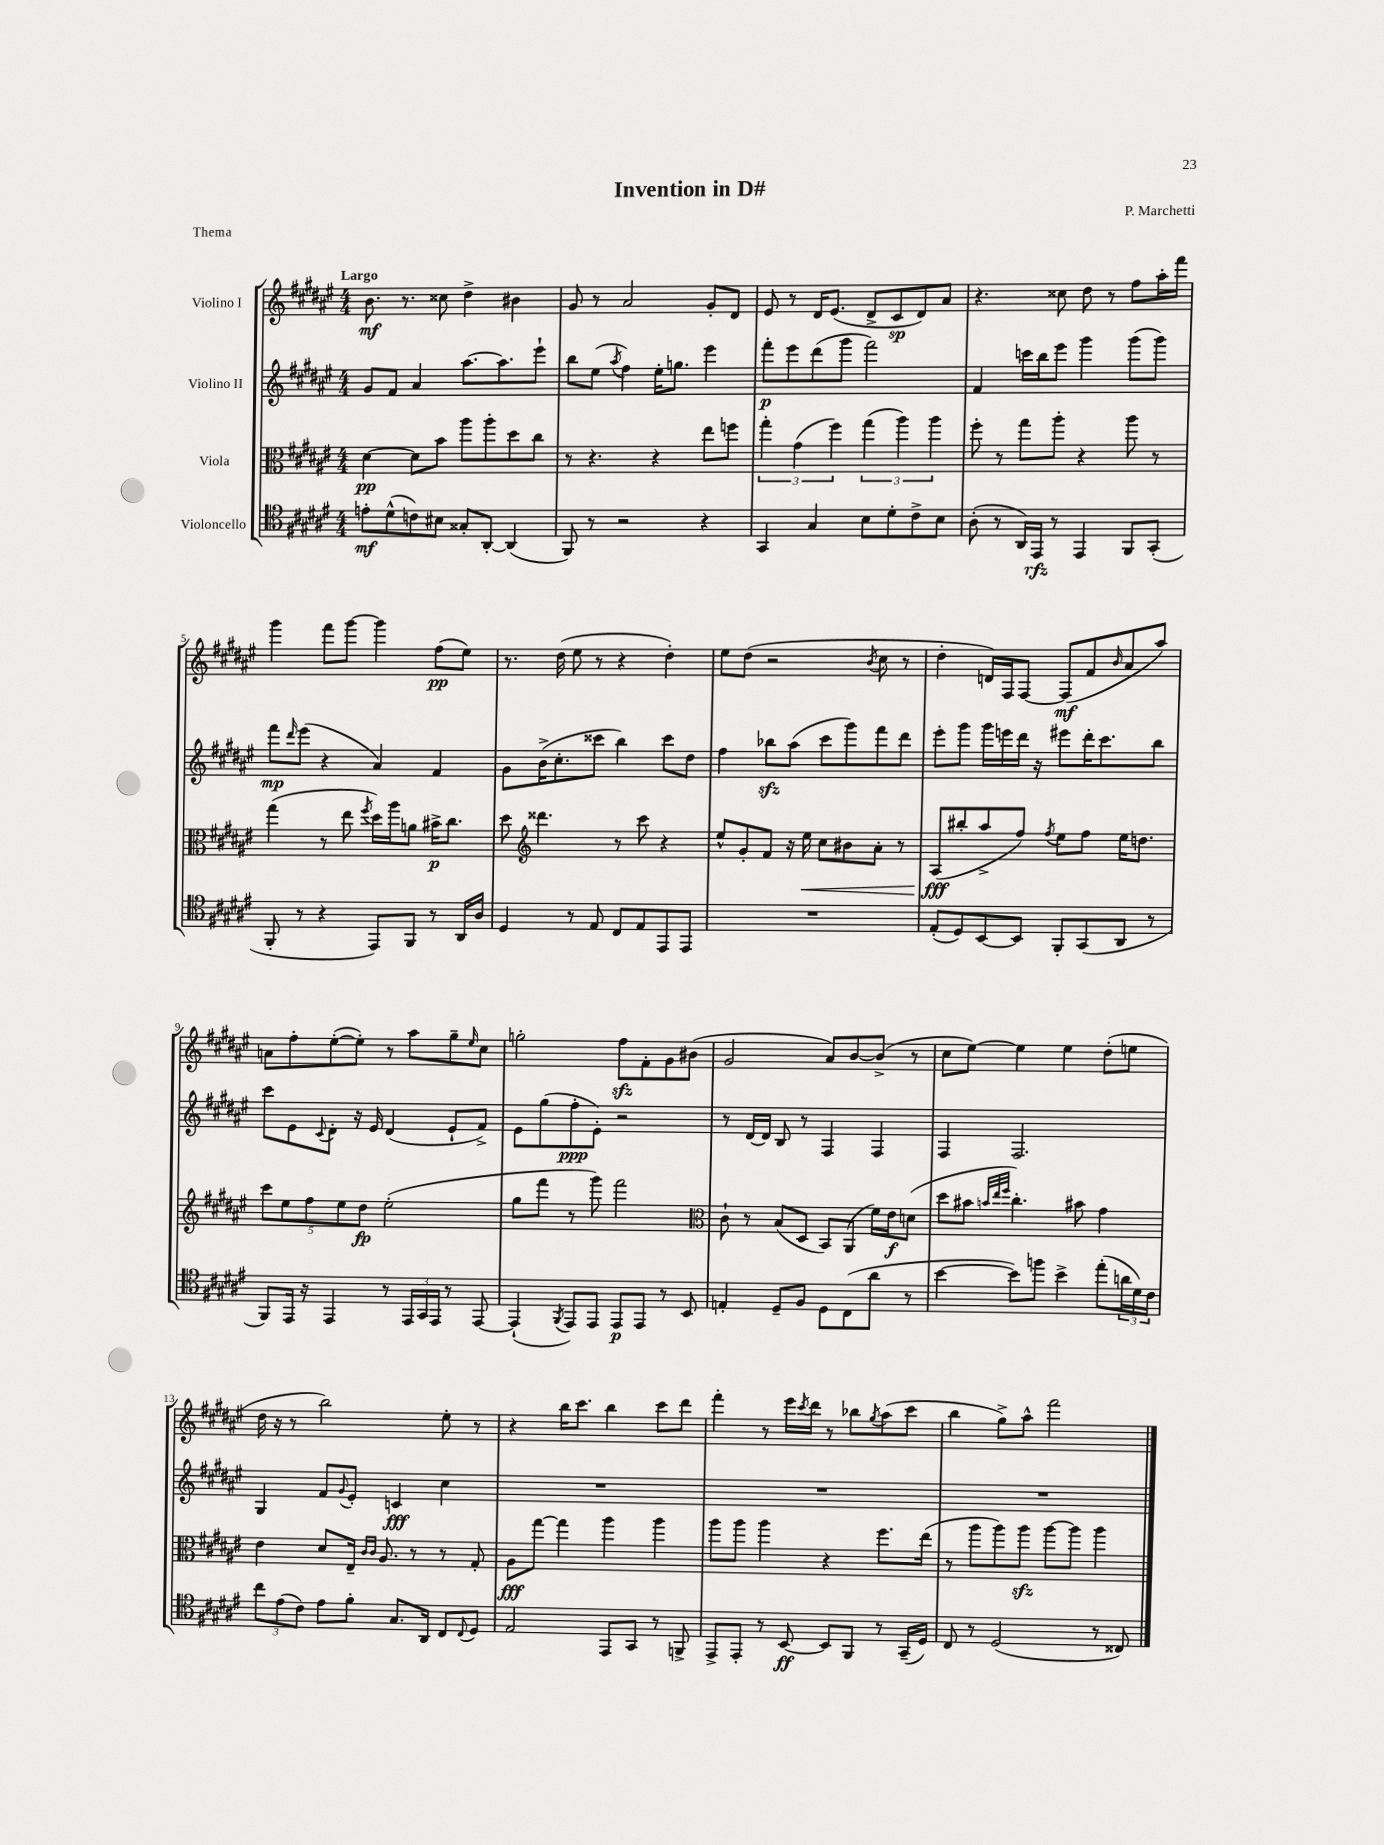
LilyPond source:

\header { title = "Invention in D#" composer = "P. Marchetti" piece = "Thema" }
<<
\new StaffGroup <<
\new Staff = "s0" \with { instrumentName = "Violino I" } {
    \clef treble \key fis \major \numericTimeSignature \time 4/4 \tempo "Largo"
    b'8.\mf r8. cisis''8 dis''4-> bis'4 |
    gis'8 r8 ais'2 gis'8-. dis'8 |
    eis'8 r8 dis'16 eis'8.( dis'8-> cis'8\sp dis'8) ais'8 |
    r4. cisis''8 dis''8 r8 fis''8 ais''16-. fis'''16 |
    gis'''4 fis'''8 gis'''8~ gis'''4 fis''8\pp( eis''8) |
    r8. dis''16( eis''8 r8 r4 dis''4-.) |
    eis''8 dis''8( r2 \acciaccatura { b'8 } cis''8 r8 |
    dis''4-. d'16) fis16 fis8~ fis8\mf( fis'8 \grace { b'16 } ais'8 ais''8) |
    a'8 fis''8-. eis''8~-.( eis''8-.) r8 ais''8 gis''8-- \grace { eis''16 } cis''8 |
    g''2-. fis''8\sfz fis'8-. gis'8 bis'8( |
    gis'2 ais'8) b'8~ b'8->( r8 |
    cis''8 eis''8~) eis''4 eis''4 dis''8-.( e''8 |
    dis''16 r16 r8 b''2) eis''8-. r8 |
    r4 b''16 cis'''8. b''4 cis'''8 dis'''8 |
    fis'''4-. r8 eis'''16 \acciaccatura { cis'''8 } dis'''16 r8 bes''8 \acciaccatura { gis''8 } ais''8( cis'''8 |
    b''4 gis''8->) ais''8-^ fis'''2 \bar "|." |
}
\new Staff = "s1" \with { instrumentName = "Violino II" } {
    \clef treble \key fis \major \numericTimeSignature \time 4/4
    gis'8 fis'8 ais'4 ais''8.~ ais''8. eis'''8-! |
    b''8 eis''8( \acciaccatura { ais''8 } fis''4) eis''16-. g''8. eis'''4 |
    fis'''8-.\p eis'''8 dis'''8( gis'''8 fis'''2) |
    fis'4 c'''16 b''16 eis'''8 gis'''4 gis'''8( gis'''8) |
    fis'''8\mp \grace { dis'''16 } eis'''8( r4 ais'4) fis'4 |
    gis'8 b'16->( cis''8.-. cisis'''8 b''4) cisis'''8 dis''8 |
    fis''4 bes''8\sfz ais''8( cis'''8 gis'''8) fis'''8 dis'''8 |
    eis'''8-. gis'''8 gis'''16 e'''16 dis'''16 r16 eis'''8 dis'''16-. cis'''8. b''8 |
    cis'''8 eis'8 \appoggiatura { cis'8 } dis'8-. r16 eis'16 dis'4( eis'8-! fis'8->) |
    eis'8 gis''8( fis''8-.\ppp eis'8-.) r2 |
    r8 dis'16~ dis'16 b8 r8 fis4 fis4 |
    fis4 fis2. |
    gis4 fis'8 \appoggiatura { gis'8 } eis'8-. c'4\fff cis''4 |
    R1 |
    R1 |
    R1 \bar "|." |
}
\new Staff = "s2" \with { instrumentName = "Viola" } {
    \clef alto \key fis \major \numericTimeSignature \time 4/4
    dis'4~\pp dis'8 b'8 ais''8 ais''8-. dis''8 cis''8 |
    r8 r4. r4 eis''8 f''8 |
    \tuplet 3/2 { gis''4-. gis'4( fis''4) } \tuplet 3/2 { gis''4( ais''4) ais''4 } |
    fis''8-. r8 gis''8 ais''8-. r4 ais''8 r8 |
    gis''4( r8 eis''8 \acciaccatura { fis''8 } dis''16) ais''16 a'8 bis'16->\p cis''8. |
    dis''8 \clef treble disis'''4. r8 cis'''8 r4 |
    eis''8-^ gis'8-. fis'8 r16 eis''16\< cis''8 bis'8 ais'8-. r8 |
    ais8\fff\!( bis''8-. ais''8-> fis''8) \acciaccatura { fis''8 } eis''8 fis''8 eis''16 d''8. |
    \tuplet 5/4 { cis'''8 eis''8 fis''8 eis''8 dis''8\fp } eis''2-.( |
    gis''8 fis'''8 r8 gis'''8) fis'''2 |
    \clef alto cis'8-! r8 b8( dis8 b,8) ais,8( fis'16) eis'16\f d'8( |
    dis''8 bis'8 \grace { b'32 eis''32 fis''32 } cis''4.-.) bis'8 gis'4 |
    eis'4 dis'8 eis16-- \grace { cis'16 cis'16 } ais8. r8 r8 gis8-. |
    ais8\fff gis''8~ gis''4 ais''4 ais''4 |
    ais''8 ais''8 ais''4 r4 fis''8. eis''16( |
    r8 ais''8 ais''8) ais''8\sfz ais''8~ ais''8 ais''4 \bar "|." |
}
\new Staff = "s3" \with { instrumentName = "Violoncello" } {
    \clef tenor \key fis \major \numericTimeSignature \time 4/4
    e'8-.\mf dis'8-^( c'8) bis8 gisis8-. ais,8~-. ais,4( |
    fis,8) r8 r2 r4 |
    gis,4 gis4 b8 dis'8-. cis'8-> b8 |
    ais8-.( r8 ais,16) eis,16\rfz r8 eis,4 fis,8 gis,8-.( |
    fis,8-. r8 r4 eis,8) fis,8 r8 ais,16 ais16 |
    dis4 r8 eis8 cis8 eis8 eis,8 eis,8 |
    R1 |
    eis8-.( dis8) b,8~ b,8 fis,8-. gis,8( ais,8 r8 |
    fis,8) eis,16 r16 eis,4 r8 \tuplet 3/2 { eis,16 gis,16 eis,16 } r8 eis,8~ |
    eis,4-!( \acciaccatura { fis,8 } eis,8) eis,8 eis,8\p eis,8 r8 b,8 |
    e4-. dis8-- fis8 dis8 cis8( ais'8 r8 |
    b'4~ b'8) f''8 b'4-> eis''8-.( \tuplet 3/2 { a'16 dis'16) cis'16 } |
    \tuplet 3/2 { cis''8 eis'8( cis'8) } eis'8 fis'8-. gis8. ais,16 cis8 \appoggiatura { cis8 } dis8 |
    eis2 eis,8 gis,8 r8 f,8-> |
    eis,8-> eis,8-. r8 b,8~\ff b,8 fis,8 r8 gis,16--( dis16) |
    cis8 r8 dis2( r8 cisis8) \bar "|." |
}
>>
>>
